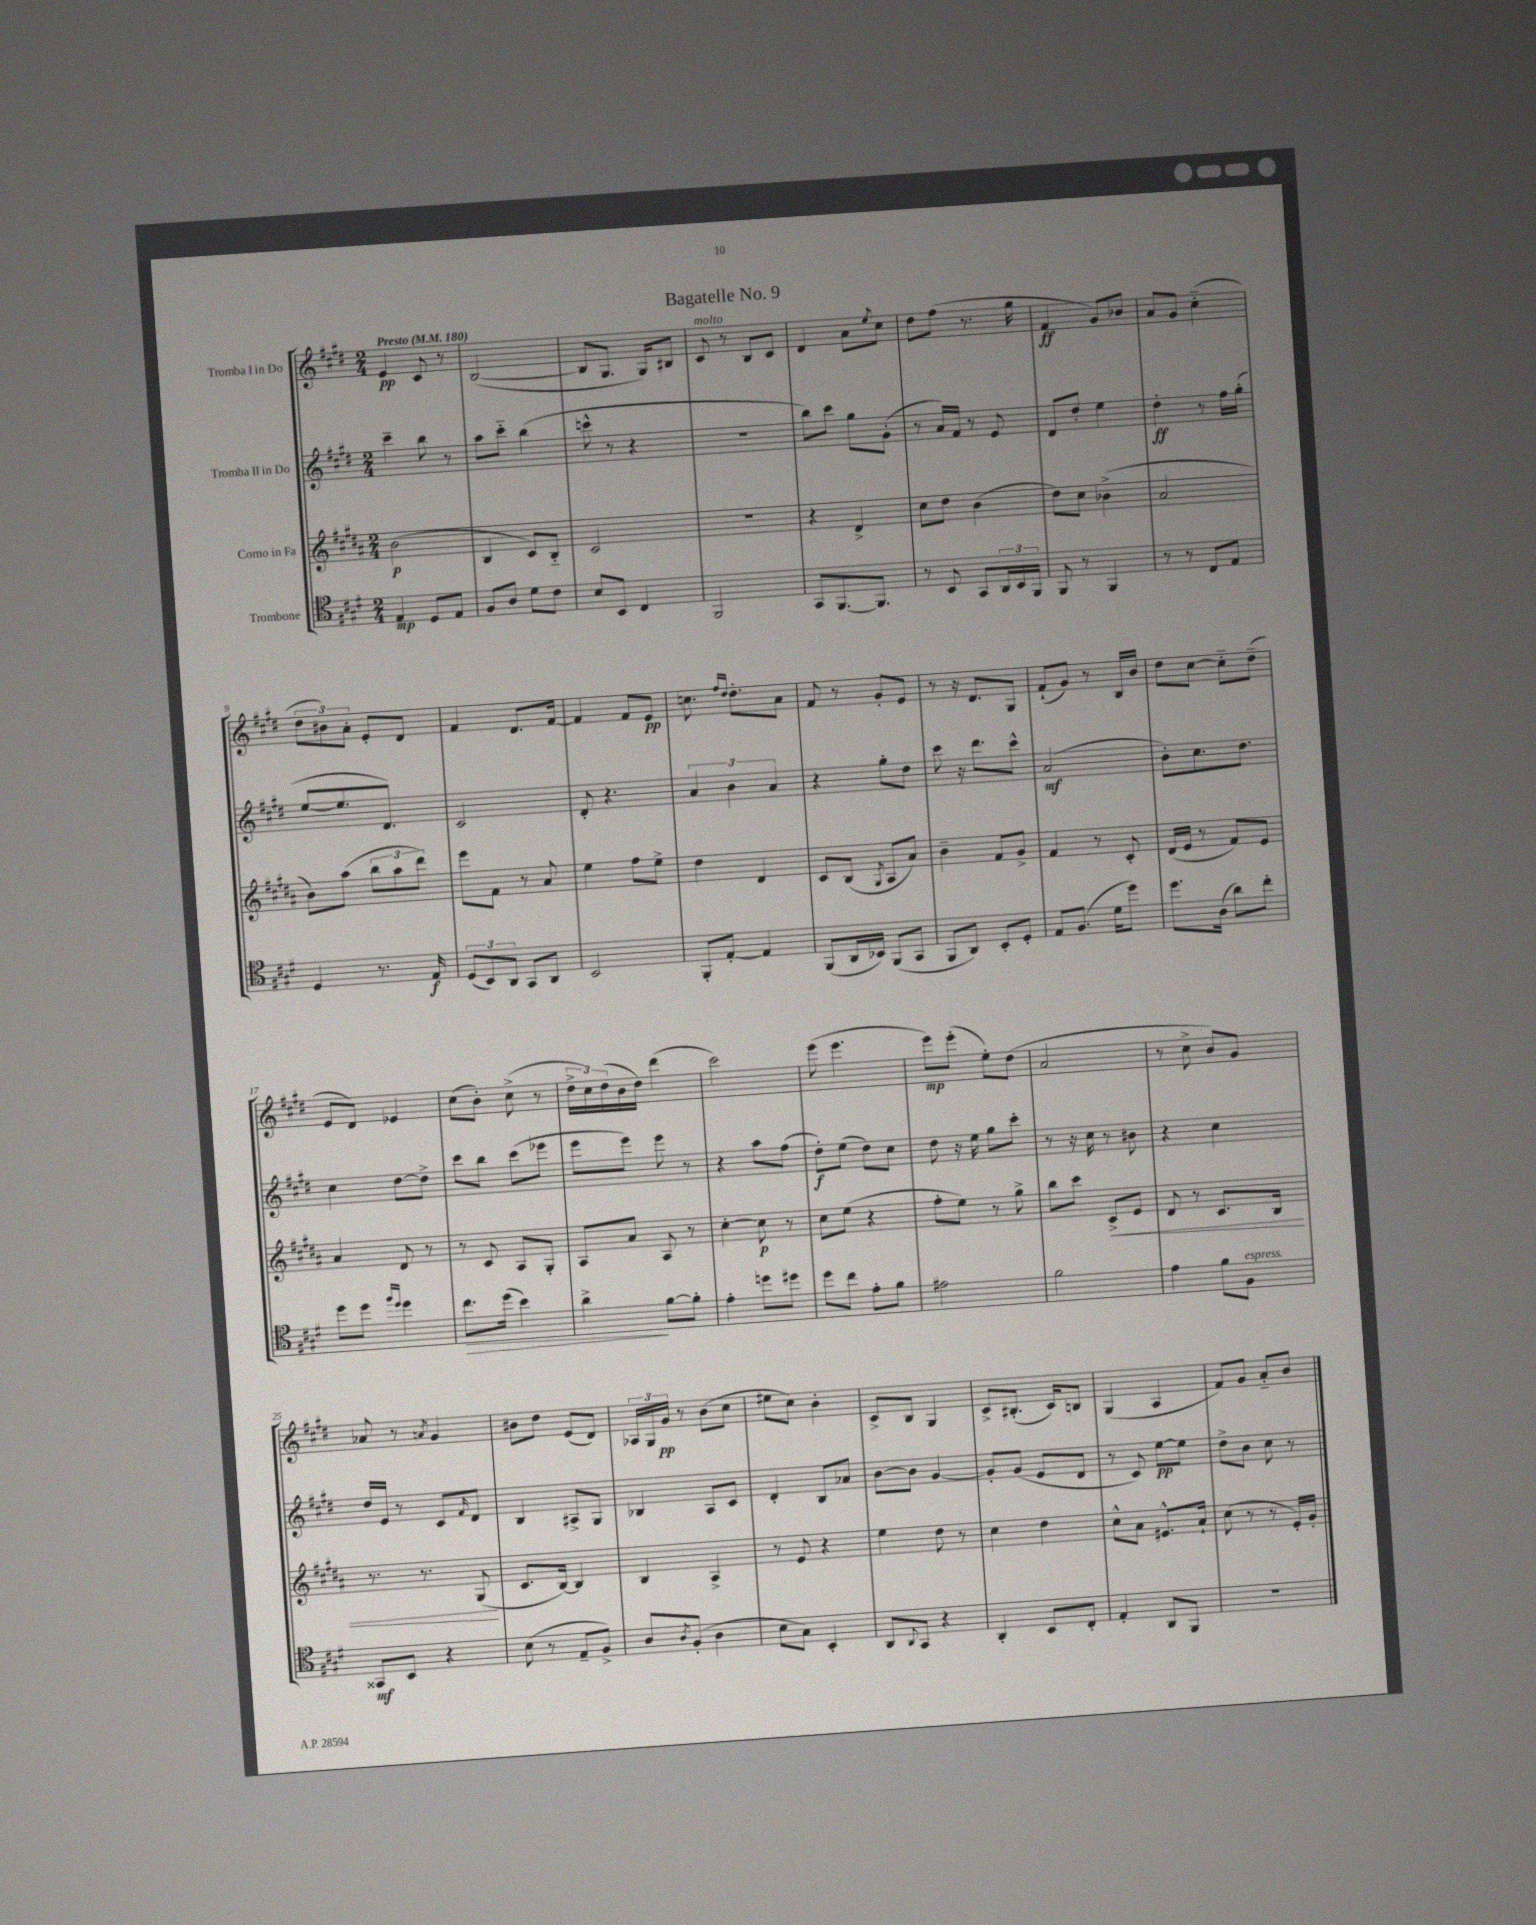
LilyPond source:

\header { title = "Bagatelle No. 9" }
<<
\new StaffGroup <<
\new Staff = "s0" \with { instrumentName = "Tromba I in Do" } {
    \clef treble \key e \major \numericTimeSignature \time 2/4 \tempo "Presto" 4 = 180
    e'4\pp cis'8 r8 |
    b2~( |
    b8 gis8. gis16) bis8 |
    cis'8^\markup { \italic "molto" } r8 b8 cis'8 |
    dis'4 a'8 \acciaccatura { e''8 } cis''8 |
    dis''8 fis''8( r8. gis''16 |
    fis'4\ff gis'8) bes'8 |
    a'8 gis'8 cis''4-_( |
    \tuplet 3/2 { dis''8 bis'8) a'8-. } e'8-. dis'8 |
    fis'4 dis'8. fis'16~ |
    fis'4 fis'8 e'8\pp |
    c''8. \grace { fis''16 dis''16 } dis''8.-. a'8 |
    fis'8 r8 gis'8-. e'8 |
    r8 r16 dis'8. gis8 |
    fis'8-!( gis'8) r8 b16 b'16 |
    dis''8 cis''8~ cis''8-_ dis''8--( |
    e'8 dis'8) ees'4 |
    cis''8( b'8-.) cis''8->( r8 |
    \tuplet 3/2 { dis''16-> cis''16) dis''16( } b'16 dis''16) dis'''4( |
    cis'''2) |
    e'''8( e'''4. |
    e'''8\mp) e'''8-.( e''8-.) dis''8( |
    a'2 |
    r8 cis''8-> b'8) gis'8 |
    aes'8 r8 \acciaccatura { a'8 } gis'4 |
    bis'8 dis''8 e'8( dis'8) |
    \tuplet 3/2 { aes16 gis16 gis'16\pp } r8 b'8( cis''8 |
    eis''8 cis''8) b'4-. |
    cis'8-> b8 gis4 |
    cis'8-> bis8.-.( cis'16) b8 |
    gis4( a4 |
    fis'8) gis'8 a'8-_ b'8 \bar "|." |
}
\new Staff = "s1" \with { instrumentName = "Tromba II in Do" } {
    \clef treble \key e \major \numericTimeSignature \time 2/4
    cis'''4-- b''8 r8 |
    a''8 cis'''8-_ b''4( |
    c'''8-^ r8 r4 |
    R2 |
    b''8) cis'''8 gis''8 gis'8-.( |
    r8 a'16) fis'16 r8 e'8 |
    dis'8 dis''8-. e''4 |
    dis''4-.\ff r8 fis''16 gis''16-.( |
    e''8~ e''8. dis'8.) |
    cis'2 |
    dis'8-. r4. |
    \tuplet 3/2 { a'4 b'4 a'4 } |
    r4 gis''8-. dis''8 |
    cis'''8 r16 dis'''8. cis'''8-^ |
    a'2\mf( |
    b'8-.) cis''8. dis''8. |
    cis''4 dis''8~ dis''8-> |
    cis'''8 b''8 cis'''8( ees'''8 |
    e'''8 e'''8) e'''8 r8 |
    r4 a''8 fis''8( |
    dis''8-.\f) e''8( dis''8) cis''8 |
    dis''8 r16 e''16 gis''8 cis'''8-. |
    r8 r16 cis''16 r8 bis'8 |
    r4 cis''4 |
    dis''16 e'16 r8 cis'8 \grace { fis'16 } dis'8 |
    b4 ais8-> gis8 |
    bes4 a8 cis'8 |
    dis'4-. b8 aes'8 |
    b'8~ b'8 gis'4~ |
    gis'8-. gis'8( e'8 dis'8 |
    r8 cis'8) e''8~\pp e''8 |
    dis''8-> b'8 cis''8 r8 \bar "|." |
}
\new Staff = "s2" \with { instrumentName = "Corno in Fa" } {
    \clef treble \key b \major \numericTimeSignature \time 2/4
    b'2\p( |
    b4 cis'8) b8-_ |
    cis'2 |
    R2 |
    r4 dis'4-> |
    cis''8 dis''8 b'4( |
    dis''8) cis''8 bes'4->( |
    ais'2 |
    b'8) ais''8( \tuplet 3/2 { b''8 ais''8 dis'''8) } |
    e'''8 fis'8 r8 ais'8 |
    e''4 fis''8 e''8-> |
    dis''4 dis'4 |
    cis'8 b8( \acciaccatura { gis8 } ais8 ais'8) |
    b'4-- fis'8 gis'8-> |
    fis'4 r8 cis'8-. |
    dis'16( e'16 r8 fis'8) e'8 |
    ais'4 dis'8 r8 |
    r8 cis'8 ais8 gis8-. |
    ais8 ais'8 ais8 r8 |
    cis''4~-. cis''8\p r8 |
    cis''8 e''8( r4 |
    fis''8-. e''8) r8 gis''8-> |
    b''8 cis'''8 cis'8->\< e'8 |
    dis'8 r8 cis'8. b16 |
    r8. r8. gis8\!( |
    cis'8. b16~) b4 |
    b4 ais4-> |
    r8 e'8 r4 |
    e''4 dis''8 r8 |
    cis''4 dis''4 |
    cis''8-^ ais'8 eis'8.-^ ais'16-! |
    cis''8( r8 r8 e'16-.) gis'16-. \bar "|." |
}
\new Staff = "s3" \with { instrumentName = "Trombone" } {
    \clef tenor \key e \major \numericTimeSignature \time 2/4
    e4\mp dis8 e8 |
    fis8 a8 dis'8 cis'8 |
    b8 b,8 cis4 |
    fis,2 |
    gis,8 fis,8.~ fis,8. |
    r8 b,8 gis,8 \tuplet 3/2 { a,16 b,16 fis,16 } |
    fis,8 r8 fis,4 |
    r8 r8 cis8 e8 |
    dis4 r8. e16\f |
    \tuplet 3/2 { dis8( b,8) a,8 } gis,8 a,8 |
    b,2 |
    fis,8-. e8~-. e4 |
    fis,8( a,16 bes,16) fis,8( gis,8 |
    fis,8 a,8) b,8-. dis8-. |
    e8 fis8.( dis'16 dis''8) |
    dis''8. a16( a'8) cis''8-. |
    dis''8 dis''8 \grace { fis''16 dis''16 } dis''4 |
    cis''8.\> dis''16( b'4) |
    a'4->\! fis'8~ fis'8-. |
    e'4-. d''8 dis''8 |
    dis''8 cis''8 e'8-. fis'8 |
    eis'2 |
    fis'2 |
    e'4 fis'8 fis8^\markup { \italic "espress." } |
    gisis,8\mf b,8 r4 |
    b8( r8 e8-- fis8->) |
    a8 \acciaccatura { a8 } fis8-.( a4 |
    b8 gis8) b,4-. |
    a,8 \appoggiatura { a,8 } gis,8 r4 |
    a,4-. b,8 cis8-. |
    e4-. a,8 fis,8 |
    r2 \bar "|." |
}
>>
>>
